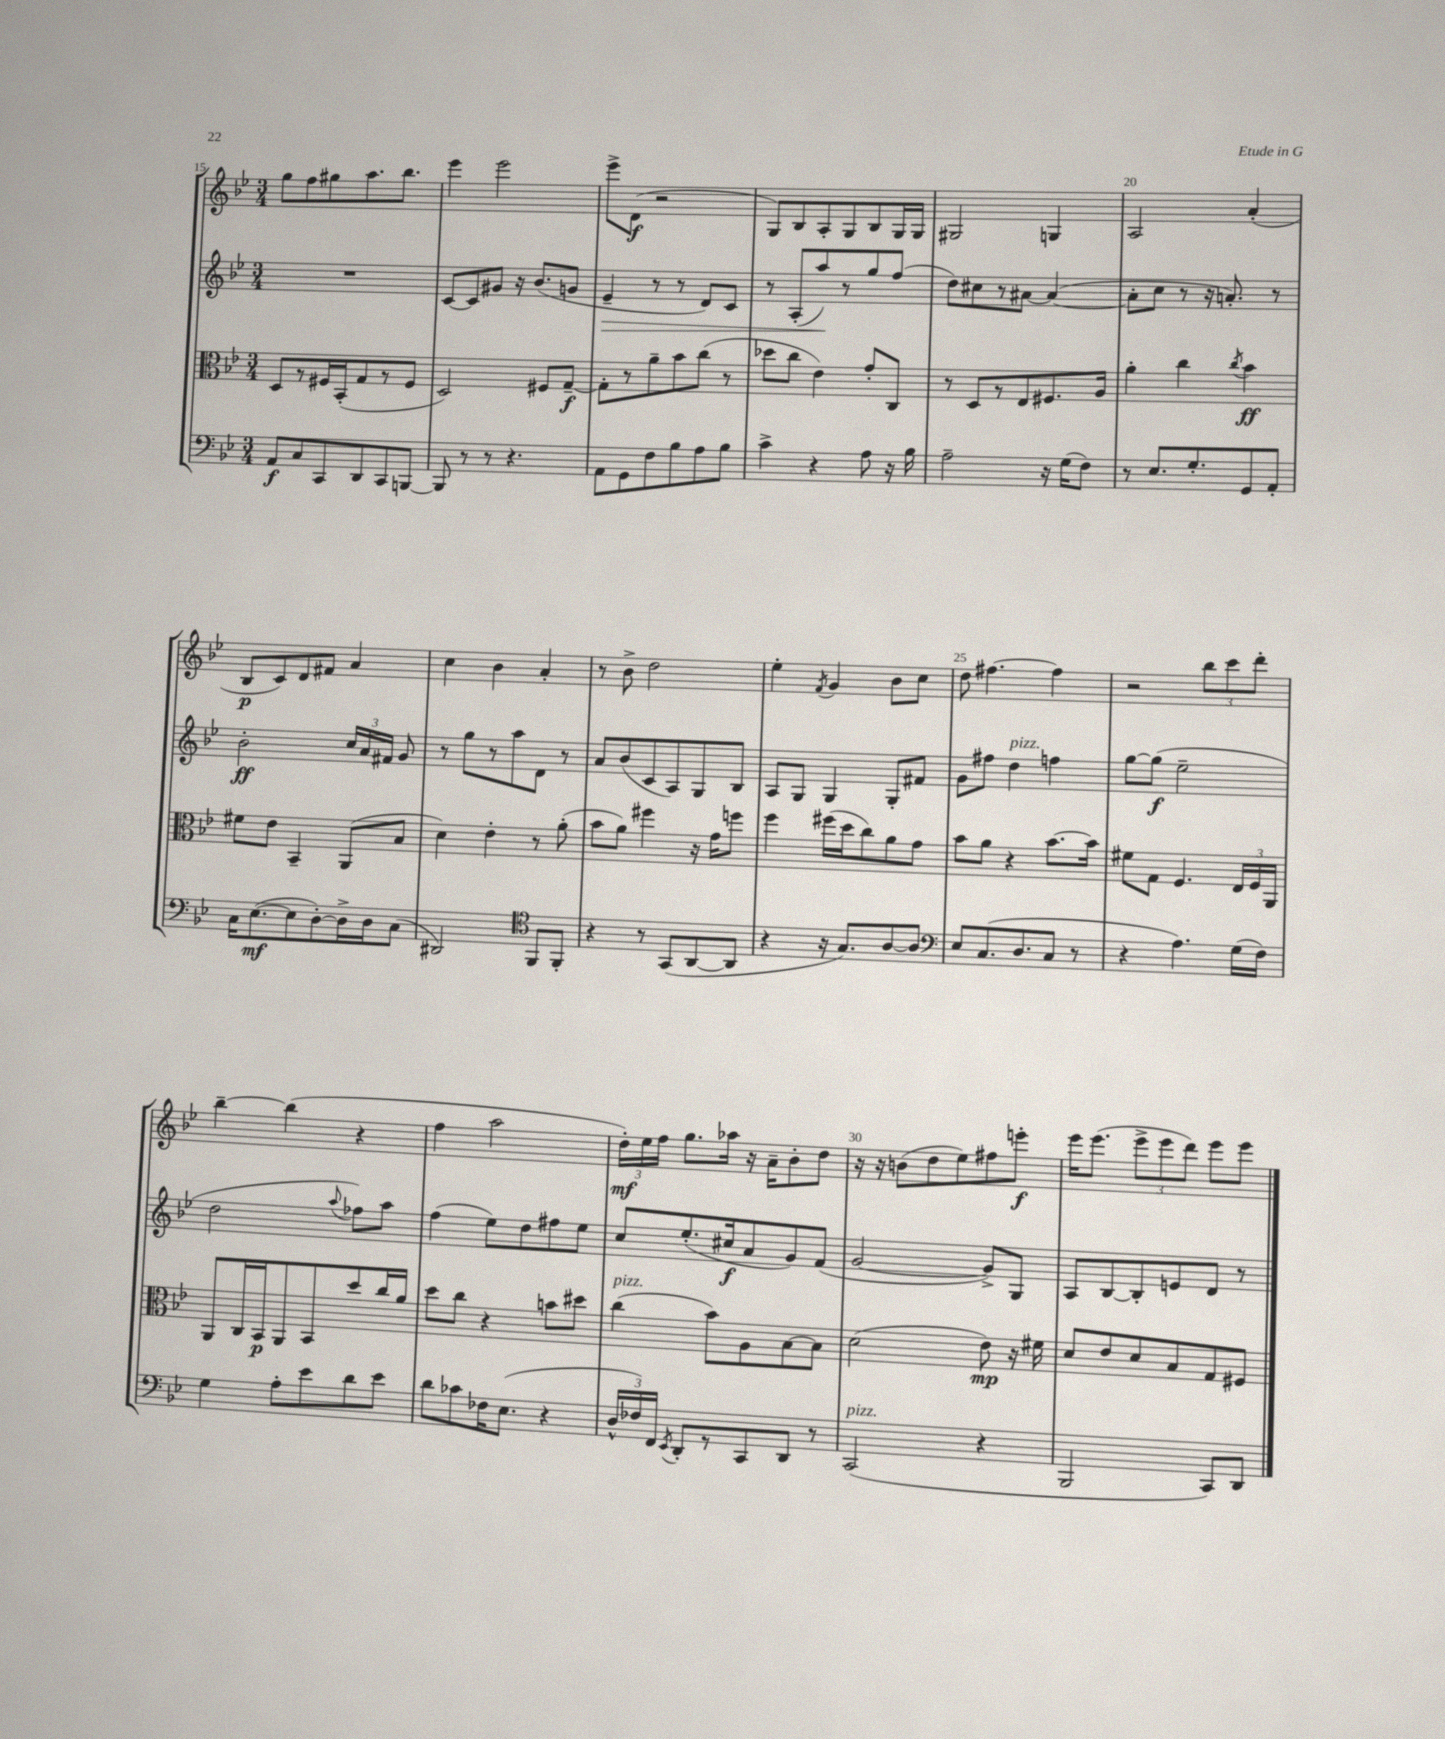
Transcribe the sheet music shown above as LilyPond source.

<<
\new StaffGroup <<
\new Staff = "s0" {
    \clef treble \key bes \major \numericTimeSignature \time 3/4
    \autoBeamOff g''8[ f''8 gis''8 a''8. bes''8.] |
    ees'''4 ees'''2 |
    ees'''8[-> d'8]\f( r2 |
    g8[) bes8 a8-. g8 bes8 g16 g16] |
    gis2 g4 |
    a2 a'4-.( |
    bes8[\p c'8) d'8 fis'8] a'4 |
    c''4 bes'4 a'4-. |
    r8 bes'8-> d''2 |
    ees''4-. \acciaccatura { f'8 } g'4 bes'8[ c''8] |
    d''8 fis''4.~ fis''4 |
    r2 \tuplet 3/2 { bes''8[ c'''8 d'''8]-. } |
    bes''4~-- bes''4( r4 |
    f''4 a''2 |
    \tuplet 3/2 { d''16[-.\mf) ees''16 f''16] } g''8.[ aes''16] r16 a'16[-- bes'8-. d''8] |
    r16 r16 b'8[( d''8 ees''8) fis''8 e'''8]-.\f |
    ees'''16[ ees'''8.]( \tuplet 3/2 { ees'''8[-> ees'''8 d'''8]) } ees'''8[ ees'''8] \bar "|." |
}
\new Staff = "s1" {
    \clef treble \key bes \major \numericTimeSignature \time 3/4
    \autoBeamOff R2. |
    c'8[~ c'8 gis'8] r16 bes'8.[( g'8] |
    ees'4--\> r8 r8 d'8[) c'8] |
    r8 a8[-.( a''8\!) r8 g''8 f''8]( |
    d''8[) cis''8 r8 ais'8]~ ais'4~( |
    ais'8[-. c''8] r8 r16 a'8.-.) r8 |
    bes'2-.\ff \tuplet 3/2 { c''16[ a'16 fis'16] } g'8 |
    r8 g''8[ r8 a''8 d'8] r8 |
    a'8[ bes'8( c'8 a8) g8 bes8] |
    a8[ g8] g4 g8[-. fis'8] |
    g'8[ fis''8] d''4^\markup { \italic "pizz." } f''4 |
    g''8[~ g''8]\f( ees''2-- |
    d''2 \appoggiatura { a''8 } fes''8[) a''8] |
    f''4( ees''8[) d''8 fis''8 ees''8] |
    c''8[ ees''8.-.( cis''16\f a'8 g'8) f'8]( |
    g'2~ g'8[->) g8] |
    a8[ bes8~ bes8-. e'8 d'8] r8 \bar "|." |
}
\new Staff = "s2" {
    \clef alto \key bes \major \numericTimeSignature \time 3/4
    \autoBeamOff d8[ r8 fis16 bes,16-.( g8 r8 fis8] |
    d2) fis8[ g8]~--\f |
    g8[-. r8 a'8-- bes'8 c''8]( r8 |
    des''8[ c''8] ees'4) g'8[-. c8] |
    r8 d8[ r8 ees8 fis8. a16] |
    a'4-. c''4 \acciaccatura { c''8 } bes'4\ff |
    fis'8[ ees'8] bes,4-- a,8[( bes8] |
    d'4) ees'4-. r8 a'8-.( |
    bes'8[ a'8]) fis''4 r16 g'16[ f''8] |
    f''4 fis''16[( d''16 c''8) a'8 g'8] |
    bes'8[ a'8] r4 bes'8.[~ bes'16] |
    fis'8[ g8] f4. \tuplet 3/2 { ees16[ f16 a,16] } |
    a,8[ c16 bes,16\p a,8 bes,8 d''8 c''16 a'16] |
    d''8[ c''8] r4 b'8[ dis''8] |
    c''4^\markup { \italic "pizz." }( bes'8[) a8 bes8~ bes8] |
    d'2( ees'8\mp) r16 fis'16 |
    d'8[ ees'8 d'8 bes8 g8 fis8] \bar "|." |
}
\new Staff = "s3" {
    \clef bass \key bes \major \numericTimeSignature \time 3/4
    \autoBeamOff a,8[\f c8 c,8 d,8 c,8 b,,8]~ |
    b,,8 r8 r8 r4. |
    a,8[ g,8 f8 bes8 a8 bes8] |
    c'4-> r4 a8 r16 bes16 |
    a2-- r16 g16[( f8]) |
    r8 ees8.[ g8.-. g,8 a,8]-. |
    c16[ ees8.~\mf( ees8 d8~-.) d16-> d16 c8]( |
    dis,2) \clef tenor f,8[ f,8]-. |
    r4 r8 g,8[( a,8~ a,8] |
    r4 r16 g8.[) a8~ a8] |
    \clef bass ees8[ c8.( d8. c8] r8 |
    r4 a4.) g16[( f16]) |
    g4 a8[-. ees'8 d'8 ees'8] |
    d'8[ ces'8 fes16 ees8.]( r4 |
    \tuplet 3/2 { d16[-^ fes16) f,16] } \acciaccatura { ees,8 } d,8[-. r8 c,8 d,8] r8 |
    c,2^\markup { \italic "pizz." }( r4 |
    bes,,2 c,8[) d,8] \bar "|." |
}
>>
>>
\layout { \context { \Score currentBarNumber = #15 \override BarNumber.break-visibility = ##(#f #t #t) barNumberVisibility = #(every-nth-bar-number-visible 5) } }
